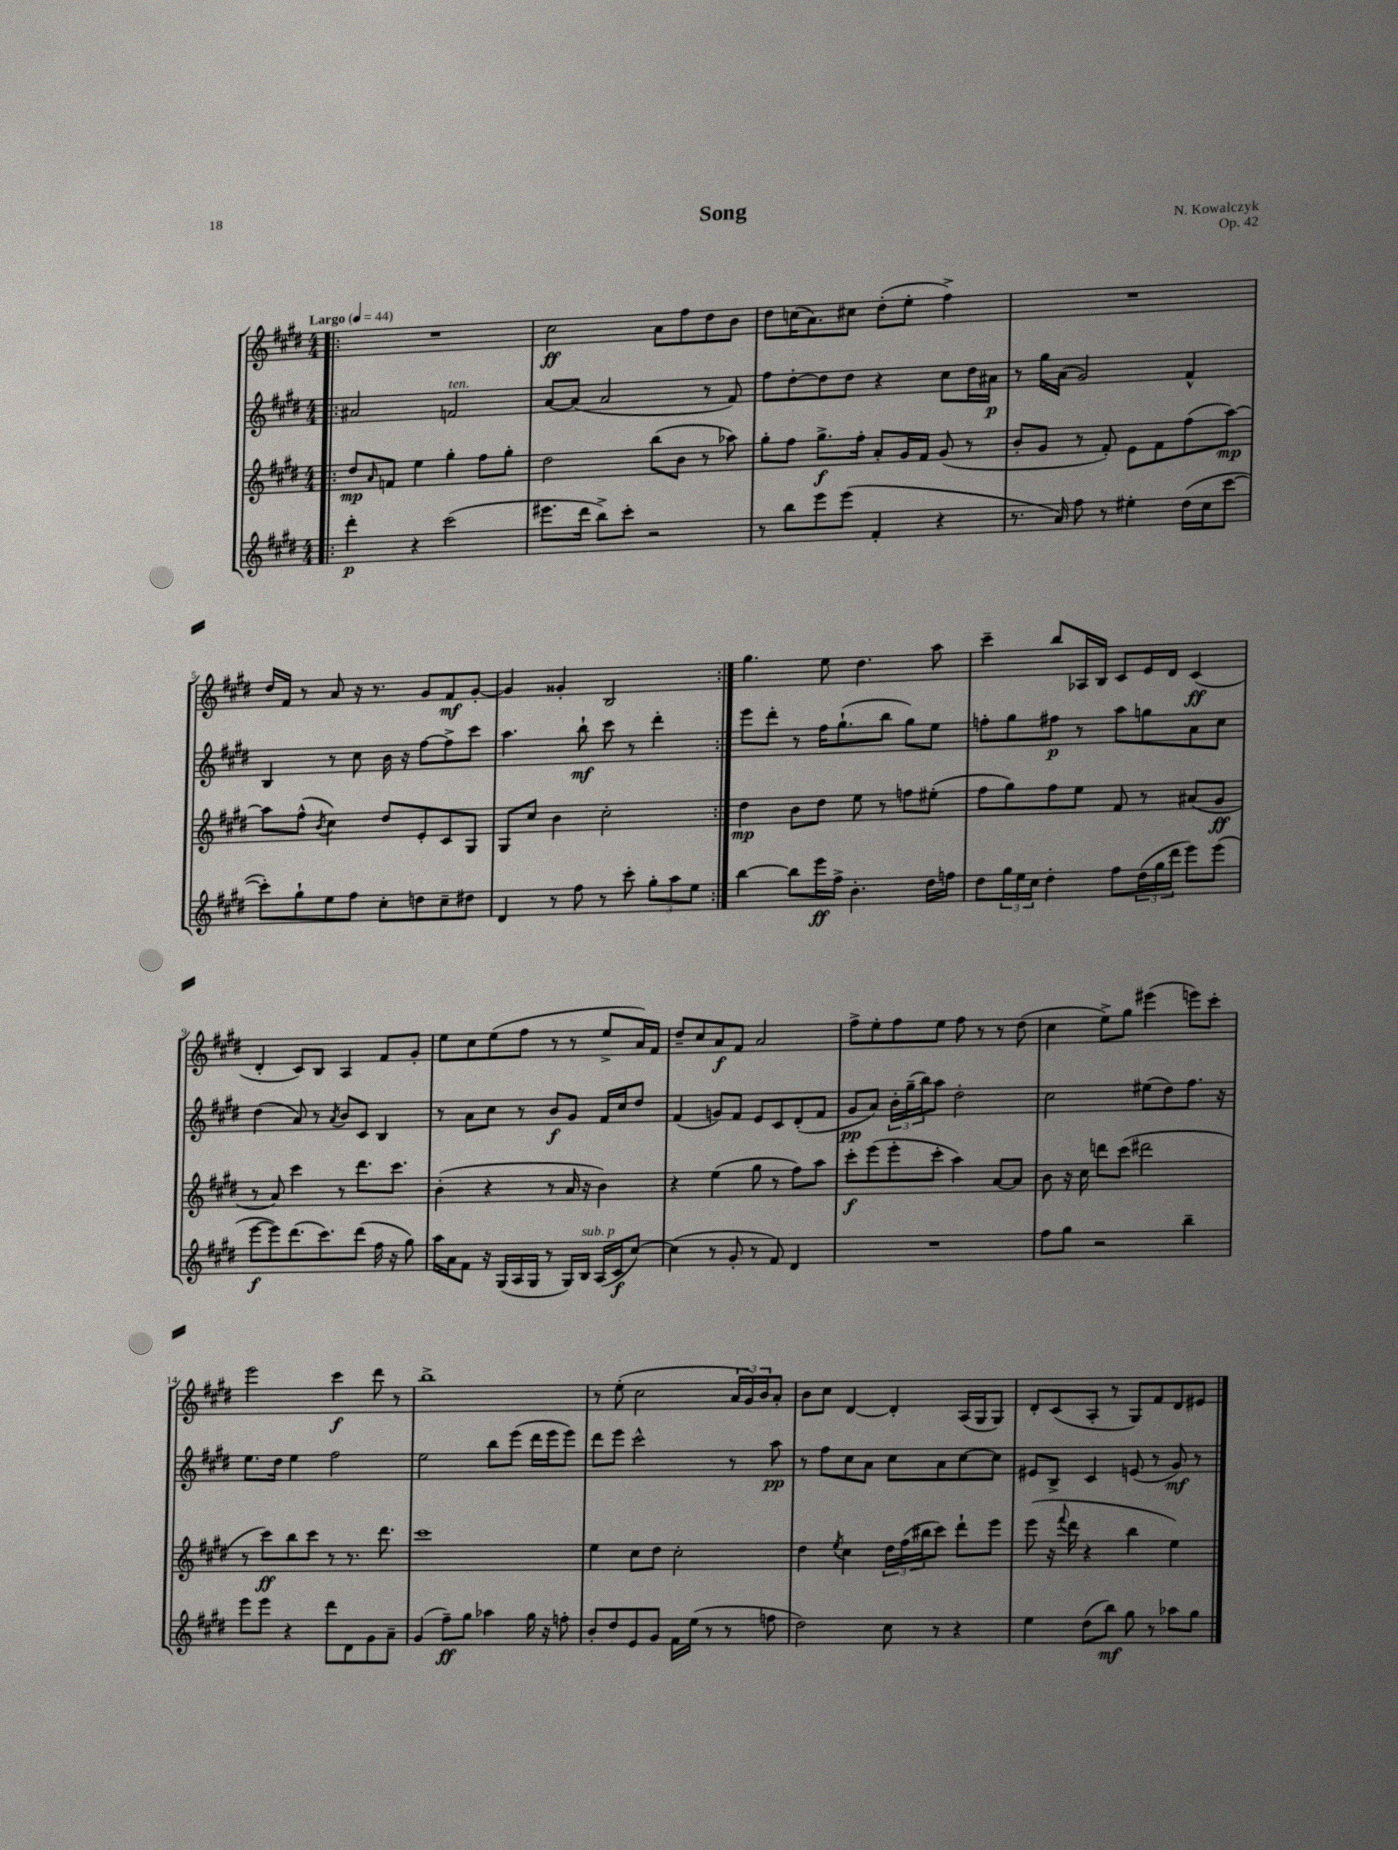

**kern	**kern	**kern	**kern
*staff4	*staff3	*staff2	*staff1
*clefG2	*clefG2	*clefG2	*clefG2
*k[f#c#g#d#]	*k[f#c#g#d#]	*k[f#c#g#d#]	*k[f#c#g#d#]
*M4/4	*M4/4	*M4/4	*M4/4
*MM44	*MM44	*MM44	*MM44
=!|:	=!|:	=!|:	=!|:
4ddd#'	8dd#	2a#	1r
.	16qqa	.	.
.	8f	.	.
4r	4ee	.	.
(2ccc#	4gg#'	2f	.
.	8ff#	.	.
.	8gg#'	.	.
=	=	=	=
8.eee#	2dd#	[8a	2cc#
.	.	(8a]	.
16ddd#	.	.	.
8bb^)	.	2a	.
8ccc#'	.	.	.
2r	(8bb	.	8a
.	8b	.	8ff#
.	8r	8r	8dd#
.	8aa-)	8f#)	8b
=	=	=	=
8r	8gg#'	8ff#	8dd#
8bb	8ff#	[8dd#'	(16cc
.	.	.	8.a)
8eee	8.gg#^	8dd#]	.
(8eee	.	8dd#	8cc#
.	16ff#'	.	.
4f#'	8a'	4r	(8dd#'
.	16g#	.	8ee'
.	16f#	.	.
4r	(8g#	8cc#	4ff#^)
.	8r	16dd#	.
.	.	16a#	.
=	=	=	=
8.r	8b'	8r	1r
.	8g#	16gg#	.
16a)	.	(16a	.
8ff#	8r	2g#)	.
8r	8f#')	.	.
4ee#'	8e	.	.
.	8f#	.	.
(16dd#	(8ff#	4f#^^	.
16cc#	.	.	.
[8ccc#	[8aa)	.	.
=	=	=	=
8ccc#'])	8aa]	4B	16dd#
.	.	.	16f#
8gg#`	(8ff#^^	.	8r
.	8qb	.	.
8ee	4cc#)	8r	8a
8ff#	.	8cc#	16r
.	.	.	8.r
8cc#'	8dd#	16b	.
.	.	16r	.
8dd	8e'	[8ff#	8g#
8cc#~	8c#	8ff#^]	8f#
8dd#	8G#	8ccc#	[8g#'
=	=	=	=
4d#	8G#	4.aa	4g#]
.	8cc#	.	.
8r	4b	.	4g##'
8ff#	.	8bb`	.
8r	2cc#'	8ccc#	2B
8ccc#'	.	8r	.
12gg#'	.	4ddd#'	.
12aa	.	.	.
12ee	.	.	.
=:|!	=:|!	=:|!	=:|!
[4bb	4dd#	8eee	4.gg#
.	.	8ddd#'	.
8bb]	8b	8r	.
16eee	8dd#	16ff#	8ee
16ff#^	.	(8.gg#`	.
4.b'	8ee	.	4.dd#
.	8r	8bb	.
.	8ff	8gg#)	.
16dd#	(8ee#'	8ee	8aa
16ff	.	.	.
=	=	=	=
8dd#	8ff#	8ff'	4ccc#~
24gg#	8gg#)	8gg#	.
24ee	.	.	.
24cc#	.	.	.
4dd#'	8ff#	8ff#	8bb
.	8ee	8r	16A-
.	.	.	16B
8ff#	8f#	8aa	8c#
(24dd#	8r	8gg	16e
24gg#	.	.	.
.	.	.	16d#
24ddd#	.	.	.
8eee)	(8a#	8a	(4c#
(8eee	8g#	8cc#	.
=	=	=	=
[8eee	8r	(4dd#	4d#'
8eee])	8a)	.	.
(8.ddd#	4ccc#	8a)	8c#)
.	.	8r	8B
8.ccc#)	.	.	.
.	.	8qa	.
.	8r	8b	4A
(8ddd#	8.ddd#	8c#	.
16ff#	.	4B	8f#
16r	8.ccc#	.	.
8gg#)	.	.	8g#'
=	=	=	=
16aa	(4b'	8r	8ee
16a	.	.	.
8f#	.	8a	8cc#
16r	4r	8cc#	(8ee
(16G#	.	.	.
16A	.	8r	8ff#
16G#	.	.	.
8r	8r	8b	8r
16G#)	16a	8g#	8r
16B	16r	.	.
(16A	4b)	16f#	8ee^
16c#	.	16cc#	.
[8cc#)	.	8dd#	16a)
.	.	.	16f#
=	=	=	=
(4cc#]	4r	(4f#	8dd#~
.	.	.	8cc#
8r	(4ee	8g)	8a
8g#'	.	8f#	8f#
8r	8gg#	8e	2a
8f#)	8r	8c#	.
4d#	8ff#)	(8d#'	.
.	8aa	8f#	.
=	=	=	=
1r	8ccc#'	8g#	8ff#^
.	(8eee	8a)	8ee'
.	8eee'	24b'	8ff#
.	.	(24gg#~	.
.	.	24bb)	.
.	8ccc#'	8aa	8ee
.	4aa)	2dd#'	8ff#
.	.	.	8r
.	[8a	.	8r
.	8a]	.	(8dd#
=	=	=	=
8ff#	8b	2cc#	4cc#
8gg#	16r	.	.
.	16cc#	.	.
2r	8ddd	.	8ee^)
.	(8ccc#	.	8gg#
.	2ddd#	(8ee#	(4eee#
.	.	8dd#)	.
4bb~	.	8.ff#	8eee)
.	.	.	8ccc#'
.	.	16r	.
=	=	=	=
8eee	8r	8.ee	2eee
8eee	8ccc#)	.	.
.	.	16dd#	.
4r	8bb	4ee	.
.	8ccc#	.	.
8ddd#	8r	2ff#	4ccc#
8d#	8.r	.	.
8g#	.	.	8ddd#
.	8.ddd#	.	.
8a~	.	.	8r
=	=	=	=
(4g#	1ccc#	2ee	1bb^
8ff#~)	.	.	.
8gg#	.	.	.
4aa-	.	8bb	.
.	.	(8eee	.
16gg#	.	16ddd#	.
16r	.	16eee	.
8ff'	.	8eee)	.
=	=	=	=
8b'	4ee	8ddd#	8r
8dd#	.	8eee	(8ee'
8e	8cc#	2ccc#^^	2cc#
8g#	8dd#	.	.
16f#	2cc#'	.	.
(16ee	.	.	.
8r	.	.	.
8r	.	8r	24a
.	.	.	24g#)
.	.	.	24b
8ff	.	8aa	8a'
=	=	=	=
2dd#)	4dd#	8r	8b
.	.	8ff#	8cc#
.	8qee	.	.
.	4cc#	8cc#	[4d#
.	.	8a	.
8cc#	24dd#	8cc#	4d#']
.	(24ff#	.	.
.	24bb#	.	.
8r	8ccc#)	8a	.
4r	8ddd#`	[8cc#	(16A
.	.	.	16G#
.	8eee	8cc#]	8G#)
=	=	=	=
4ee	(8eee	8e#	8d#'
.	16r	8B^	(8c#
.	8qqfff#	.	.
.	16ddd#	.	.
(8dd#	4r	4c#	8A'
8bb)	.	.	8r
8gg#	4bb	(8e	8G#)
8r	.	8r	8f#
8aa-	4ee)	8g#)	8d#
8gg#	.	8r	8e#
==	==	==	==
*-	*-	*-	*-
